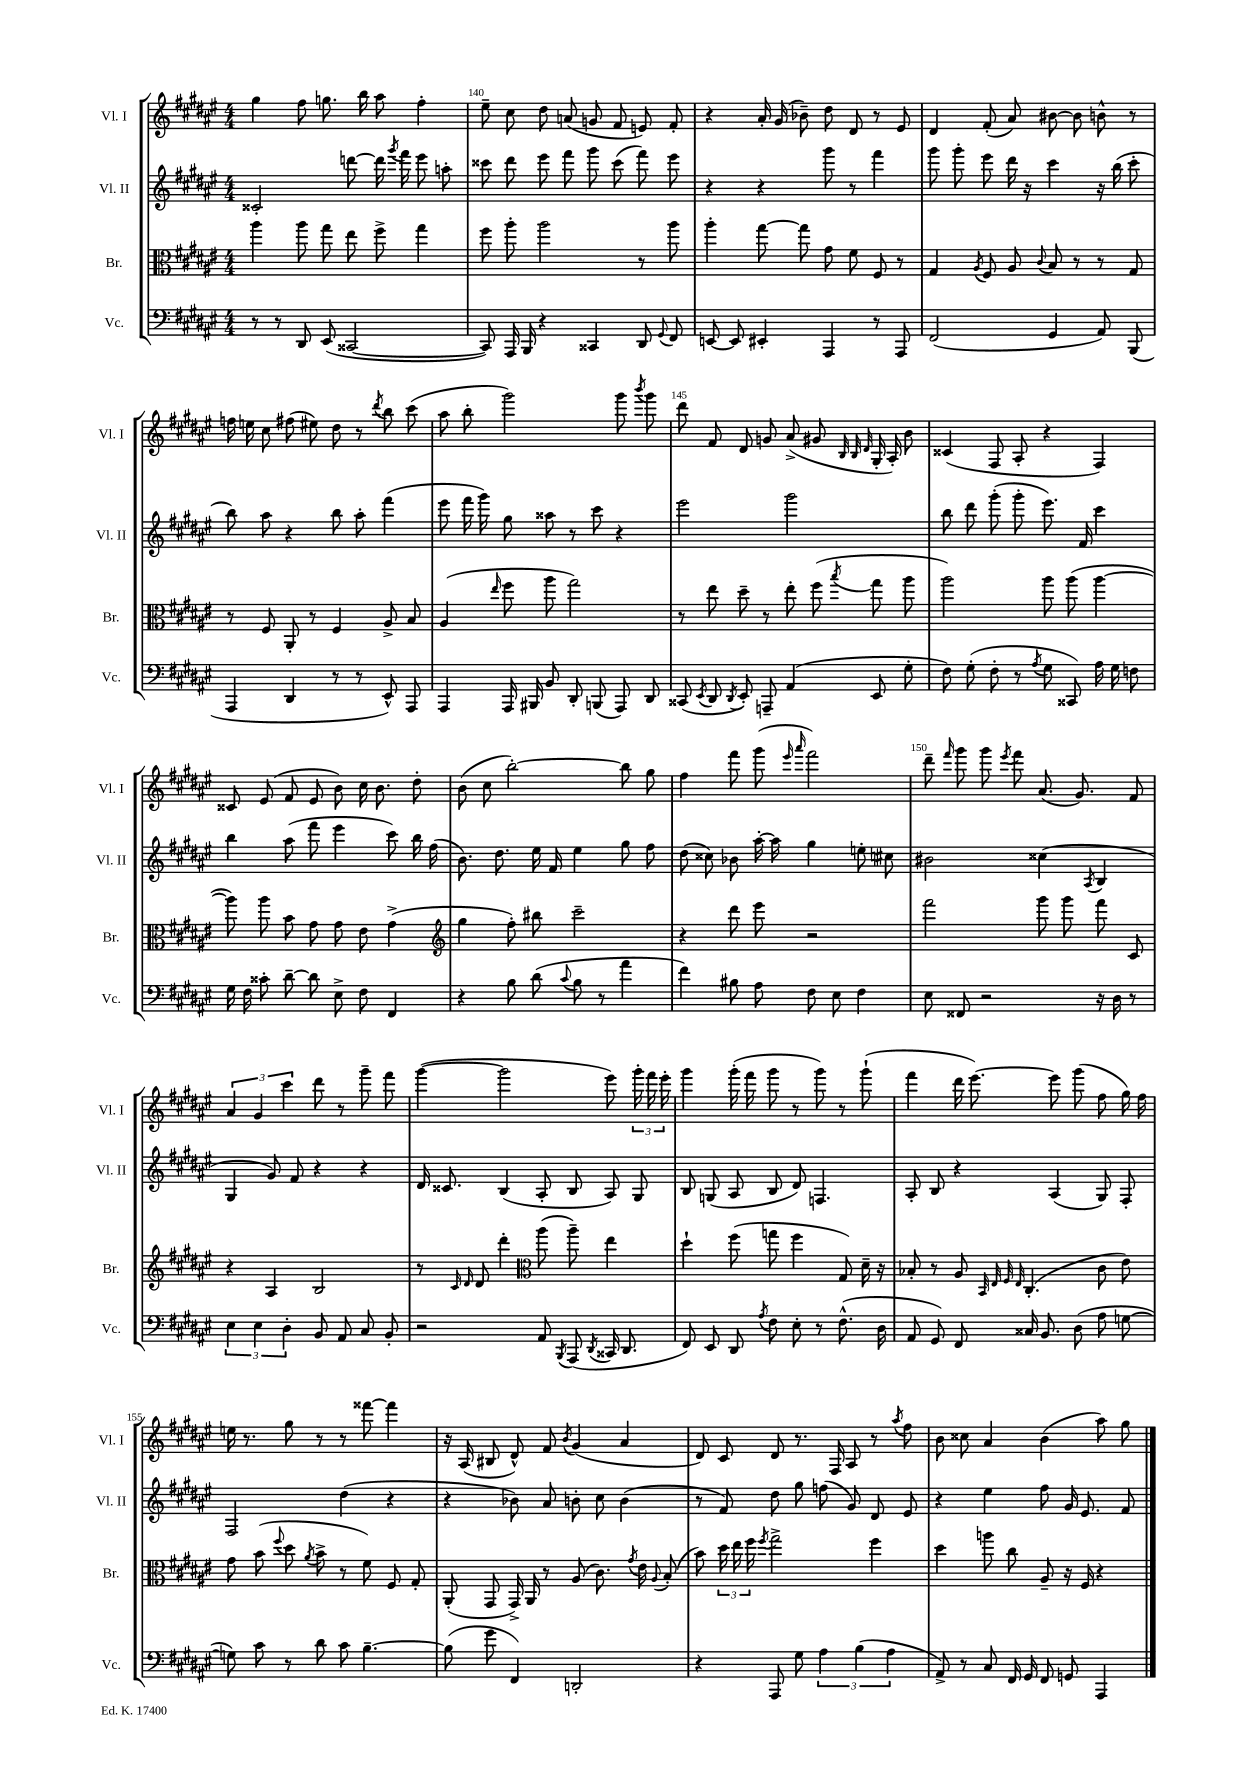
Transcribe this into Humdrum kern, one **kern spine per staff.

**kern	**kern	**kern	**kern
*staff4	*staff3	*staff2	*staff1
*clefF4	*clefC3	*clefG2	*clefG2
*k[f#c#g#d#a#e#]	*k[f#c#g#d#a#e#]	*k[f#c#g#d#a#e#]	*k[f#c#g#d#a#e#]
*M4/4	*M4/4	*M4/4	*M4/4
8r	4aa#	2c##'	4gg#
8r	.	.	.
8DD#	8aa#	.	8ff#
(8EE#	8gg#	.	8.gg
[2CC##	8ee#	[8ddd	.
.	.	.	16bb
.	8ff#^	16ddd]	8aa#
.	.	8qggg#	.
.	.	16fff#	.
.	4gg#	8eee#	4ff#'
.	.	8aa'	.
=	=	=	=
8CC##])	8ff#	8ccc##	8ee#~
16AAA#	8aa#'	8ddd#	8cc#
16BBB	.	.	.
4r	2aa#	8eee#	8dd#
.	.	8fff#	(8a
4CC##	.	8ggg#	8g
.	.	(8ccc##	8f#
8DD#	8r	8fff#)	8e)
8qqGG#	.	.	.
8FF#	8aa#	8eee#	8f#'
=	=	=	=
[8EE	4aa#'	4r	4r
8EE]	.	.	.
4EE#'	[8gg#	4r	16a#'
.	.	.	(16g#
.	8gg#]	.	8b-~)
4AAA#	8g#	8ggg#	8dd#
.	8f#	8r	8d#
8r	8F#	4fff#	8r
8AAA#	8r	.	8e#
=	=	=	=
(2FF#	4G#	8ggg#	4d#
.	.	8ggg#'	.
.	8qA#	.	.
.	8F#	8eee#	(8f#'
.	8A#	16ddd#	8a#)
.	.	16r	.
.	8qqc#	.	.
4GG#	8B	4ccc#	[8b#
.	8r	.	8b#]
8AA#)	8r	16r	8b^^
.	.	(16bb	.
(8BBB	8G#	8ccc#'	8r
=	=	=	=
4AAA#	8r	8bb)	16ff
.	.	.	16ee
.	8F#	8aa#	8cc#
4DD#	8AA#'	4r	(8ff#
.	8r	.	8ee#)
8r	4F#	8bb	8dd#
8r	.	8aa#'	8r
.	.	.	8qddd#
8EE#^^)	8A#^	(4fff#	8bb
8AAA#	8B	.	(8ccc#
=	=	=	=
4AAA#	(4A#	8eee#	8aa#
.	.	16fff#	8bb'
.	.	16ggg#)	.
.	16qqee#	.	.
16AAA#	8ff#	8gg#	2ggg#)
16BBB#	.	.	.
8BB	8aa#	8aa##	.
8DD#'	2gg#)	8r	.
(8BBB	.	8ccc#	.
8AAA#)	.	4r	8ggg#
.	.	.	8qbbb
8DD#	.	.	8ggg#
=	=	=	=
(8CC##	8r	2eee#	8ddd#
8qEE#	.	.	.
8DD#	8ee#	.	8f#
8qDD#	.	.	.
8EE#')	8dd#~	.	8d#
8AAA~	8r	.	8g
(4AA#	8ee#'	2ggg#	(8a#^
.	(8ff#	.	8g#
.	.	.	32qqB
.	.	.	32qqB
.	8qbb	.	32qqd#
8EE#	8gg#	.	16G#'
.	.	.	16A#')
8G#'	8aa#	.	8b
=	=	=	=
8F#)	2aa#)	8bb	(4c##
(8G#'	.	8ddd#	.
8F#'	.	(8ggg#'	8F#
8r	.	8ggg#'	8A#'
8qA#	.	.	.
8G#	8aa#	8.eee#)	4r
8CC##)	(8aa#	.	.
.	.	16f#	.
16A#	[4aa#	4ccc#	4F#)
16G#	.	.	.
8F	.	.	.
=	=	=	=
16G#	8aa#])	4bb	8c##
16F#	.	.	.
8c##'	8aa#	.	(8e#
[8d#~	8b	(8aa#	8f#
8d#]	8g#	8fff#	8e#
8E#^	8g#	4eee#	8b)
8F#	8e#	.	16cc#
.	.	.	8.b
4FF#	(4g#^	8ccc#)	.
.	.	16bb	8dd#'
.	.	(16ff#	.
=	=	=	=
*	*clefG2	*	*
4r	4gg#	8.b)	(8b
.	.	.	8cc#
.	.	8.dd#	.
8B	8ff#')	.	[2bb')
(8d#	8bb#	16ee#	.
.	.	16f#	.
8qqc#	.	.	.
8B	2ccc#~	4ee#	.
8r	.	.	.
4a#	.	8gg#	8bb]
.	.	8ff#	8gg#
=	=	=	=
4f#)	4r	(8dd#	4ff#
.	.	8cc##)	.
8B#	8ddd#	8b-	8fff#
8A#	8eee#	[16aa#'	(8ggg#
.	.	16aa#]	.
.	.	.	16qqeee#
.	.	.	16qqaaa#
8F#	2r	4gg#	2fff#)
8E#	.	.	.
4F#	.	8ee'	.
.	.	8cc#	.
=	=	=	=
8E#	2fff#	2b#	8ddd#~
.	.	.	16qqfff#
8FF##	.	.	8ggg#
2r	.	.	8ggg#
.	.	.	8qeee#
.	.	.	8fff#
.	8ggg#	(4cc##	(8.a#
.	8ggg#	.	.
.	.	.	8.g#)
.	.	8qA#	.
16r	8fff#	4B	.
16D#	.	.	.
8r	8c#	.	8f#
=	=	=	=
6E#	4r	4G#	6a#
6E#	.	.	6g#
.	4A#	8g#)	.
6D#'	.	.	6ccc#
.	.	8f#	.
8BB	2B	4r	8ddd#
8AA#	.	.	8r
8C#	.	4r	8ggg#~
8BB'	.	.	8fff#
=	=	=	=
2r	8r	16d#	([4ggg#
.	.	8.c##	.
.	16qqc#	.	.
.	16qqd#	.	.
.	8d#	.	.
.	4ddd#'	(4B	2ggg#]
*	*clefC3	*	*
8AA#	(8aa#	8A#'	.
8qBBB	.	.	.
(8AAA#	8aa#~)	8B	.
8qDD#	.	.	.
16CC##	4ee#	8A#)	8eee#)
8.DD#	.	.	.
.	.	8G#	24ggg#'
.	.	.	24fff#
.	.	.	24eee#'
=	=	=	=
8FF#)	4dd#`	8B	4ggg#
8EE#	.	(8G	.
8DD#	(8ff#	8A#	(16ggg#'
.	.	.	16fff#
8qA#	.	.	.
8F#	8gg	8B	8ggg#
8E#'	4ff#	8d#)	8r
8r	.	4.F	8ggg#)
(8.F#^^	8G#)	.	8r
.	16d#~	.	(8ggg#`
16D#	16r	.	.
=	=	=	=
8AA#	8B-'	8A#'	4fff#
8GG#)	8r	8B	.
8FF#	8A#	4r	16ddd#
.	.	.	[8.eee#)
.	32qqBB	.	.
.	32qqE#	.	.
.	32qqF#	.	.
.	32qqE#	.	.
16C##	(4.C#'	.	.
8.BB	.	.	.
.	.	(4A#	8eee#]
(8D#	.	.	(8ggg#
8A#	8c#	8G#)	8ff#
[8G	8e#)	8F#'	16gg#)
.	.	.	16ff#
=	=	=	=
8G])	8g#	2F#	16ee
.	.	.	8.r
8c#	(8b	.	.
.	8qqff#	.	.
8r	8dd#	.	8gg#
.	8qa#	.	.
8d#	8b^	.	8r
8c#	8r	(4dd#	8r
[4.B~	8f#)	.	[8fff##
.	8F#	4r	4fff##]
.	8G#'	.	.
=	=	=	=
(8B]	(8AA#'	4r	16r
.	.	.	(16A#
8g#	8GG#	.	8B#
4FF#)	16GG#^)	8b-)	8d#^^)
.	16AA#	.	.
.	8r	8a#	8f#
.	.	.	8qb
2DD'	(8A#	8b'	(4g#
.	8.c#)	8cc#	.
.	.	(4b	4a#
.	8qg#	.	.
.	16e#	.	.
.	8qqA#	.	.
.	(8B'	.	.
=	=	=	=
4r	8b)	8r	8d#)
.	24dd#	8f#)	8c#
.	24ee#	.	.
.	24ff#	.	.
.	8qff#	.	.
8AAA#	2gg#^	8dd#	8d#
8G#	.	8gg#	8.r
6A#	.	(8ff	.
.	.	.	16F#
.	.	8g#)	8A#
(6B	.	.	.
.	4ff#	8d#	8r
6A#	.	.	.
.	.	.	8qaa#
.	.	8e#	8ff#
=	=	=	=
8AA#^)	4dd#	4r	8b
8r	.	.	8cc##
8C#	8aa	4ee#	4a#
16FF#	8cc#	.	.
16GG#	.	.	.
8FF#	8A#~	8ff#	(4b
8GG	16r	16g#	.
.	16F#	8.e#	.
4AAA#	4r	.	8aa#)
.	.	8f#	8gg#
==	==	==	==
*-	*-	*-	*-
